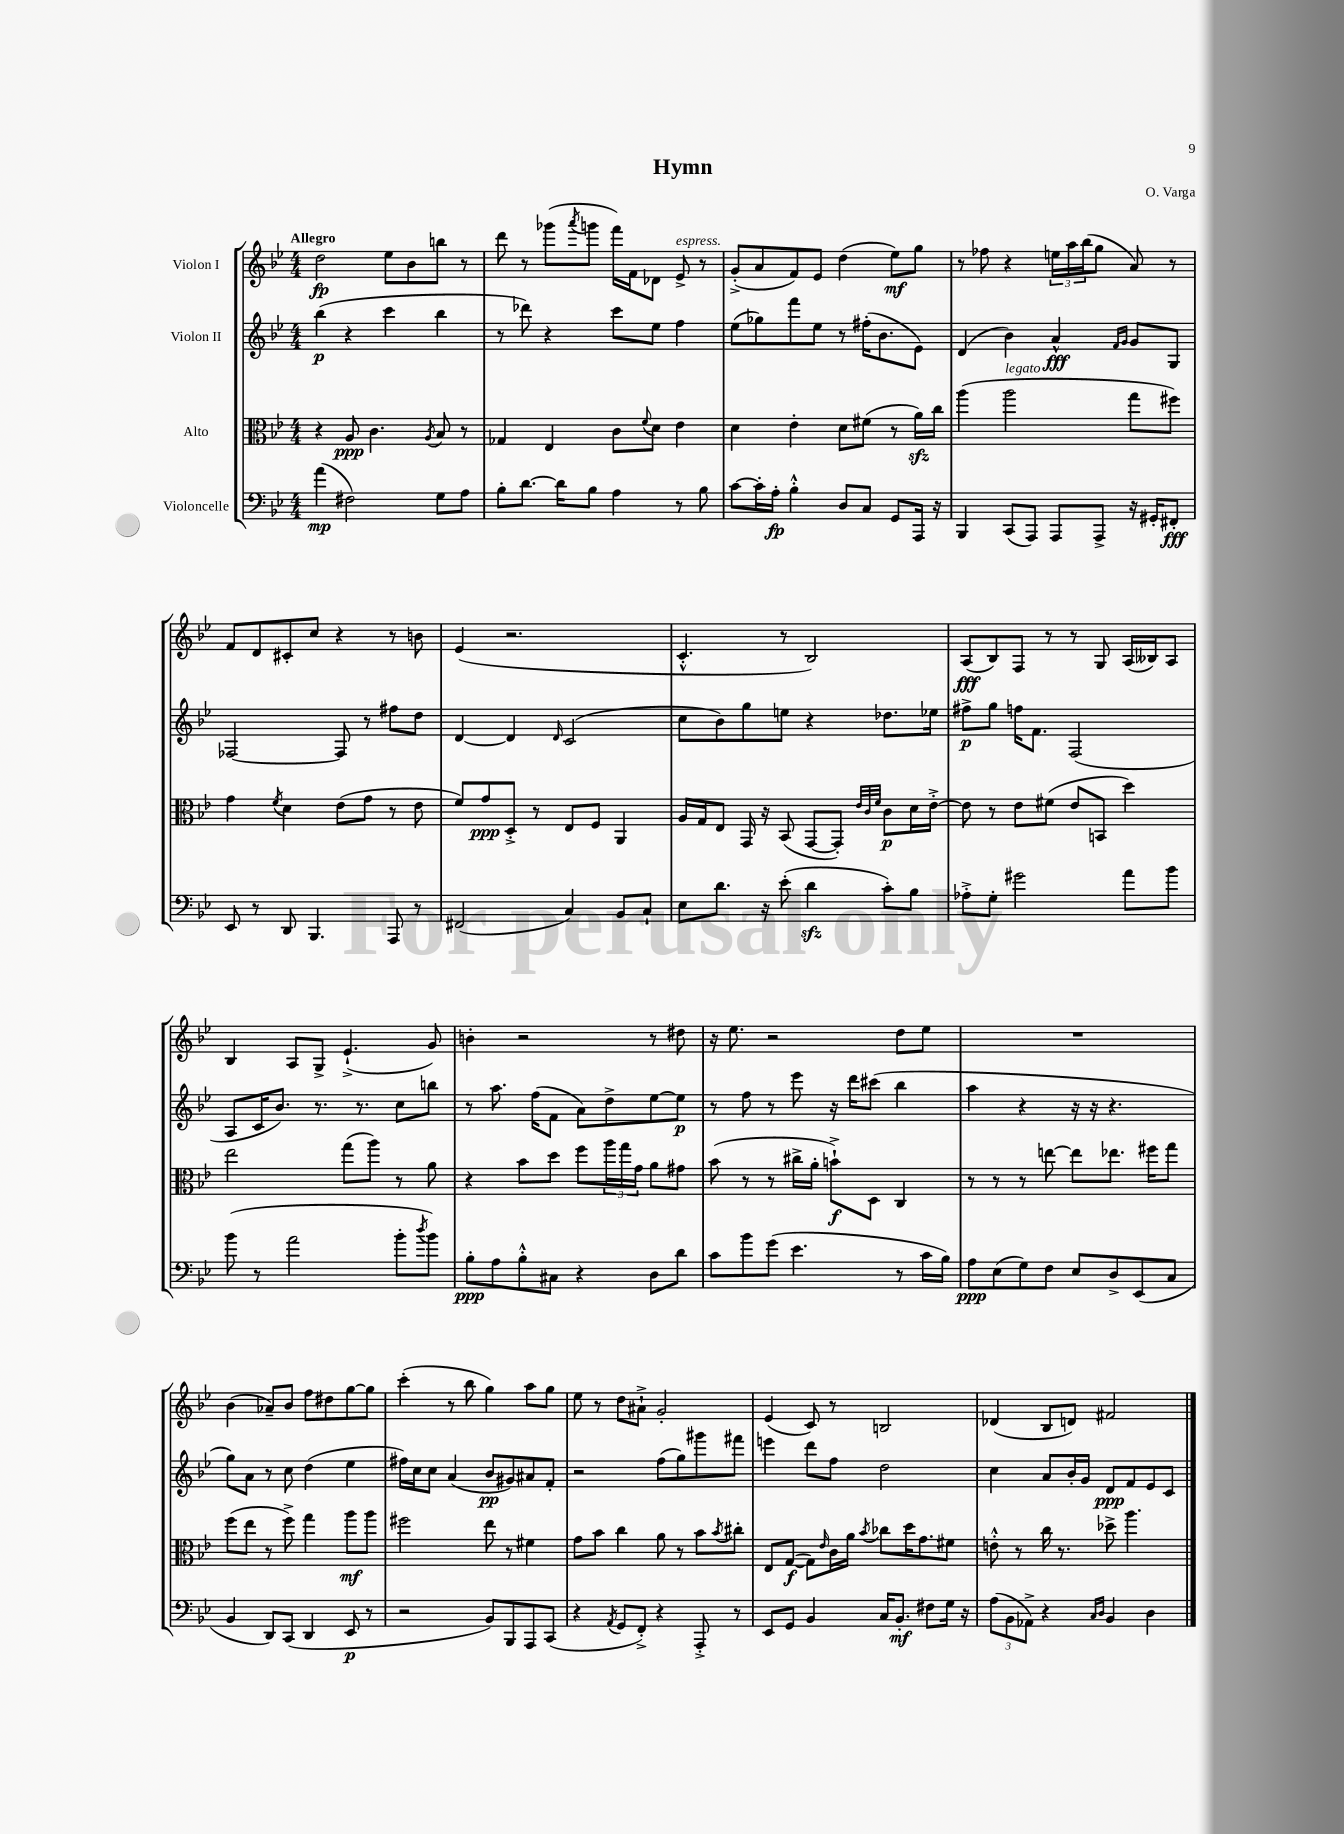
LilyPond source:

\header { title = "Hymn" composer = "O. Varga" }
<<
\new StaffGroup <<
\new Staff = "s0" \with { instrumentName = "Violon I" } {
    \clef treble \key bes \major \numericTimeSignature \time 4/4 \tempo "Allegro"
    d''2\fp ees''8 bes'8 b''8 r8 |
    d'''8 r8 ges'''8( \acciaccatura { a'''8 } g'''8 f'''16) f'16 des'8 ees'8->^\markup { \italic "espress." } r8 |
    g'8-.->( a'8 f'8) ees'8 d''4( ees''8\mf) g''8 |
    r8 fes''8 r4 \tuplet 3/2 { e''16 a''16 bes''16( } g''8 a'8) r8 |
    f'8 d'8 cis'8-. c''8 r4 r8 b'8 |
    ees'4( r2. |
    c'4.-.-^ r8 bes2) |
    a8\fff( bes8) f8 r8 r8 g8 a16( beses16) a8 |
    bes4 a8 g8-> ees'4.-!->( g'8) |
    b'4-. r2 r8 dis''8 |
    r16 ees''8. r2 d''8 ees''8 |
    R1 |
    bes'4( aes'8--) bes'8 f''8 dis''8 g''8~ g''8 |
    c'''4-.( r8 bes''8 g''4) a''8 g''8 |
    ees''8 r8 d''8 ais'8-!-> g'2-. |
    ees'4( c'8) r8 b2 |
    des'4( bes8 d'8) fis'2 \bar "|." |
}
\new Staff = "s1" \with { instrumentName = "Violon II" } {
    \clef treble \key bes \major \numericTimeSignature \time 4/4
    bes''4\p( r4 c'''4 bes''4 |
    r8 des'''8) r4 c'''8 ees''8 f''4 |
    ees''8( ges''8) f'''8 ees''8 r8 fis''16-.( bes'8. ees'8) |
    d'4( bes'4) a'4-^\fff \grace { f'16 g'16 } g'8 g8 |
    fes2~ fes8 r8 fis''8 d''8 |
    d'4~ d'4 \grace { d'16 } c'2( |
    c''8 bes'8) g''8 e''8 r4 des''8. ees''16 |
    fis''8->\p g''8 f''16 f'8. f2( |
    a8 c'16 bes'8.) r8. r8. c''8 b''8 |
    r8 a''8. f''16( f'8 a'8) d''8-> ees''8~ ees''8\p |
    r8 f''8 r8 ees'''8 r16 d'''16 cis'''8( bes''4 |
    a''4 r4 r16 r16 r4. |
    g''8) a'8 r8 c''8 d''4( ees''4 |
    fis''16) c''16 c''8 a'4( bes'8\pp gis'8) ais'8 f'8-. |
    r2 f''8( g''8) gis'''8 fis'''8 |
    e'''4 d'''8 f''8 d''2 |
    c''4 a'8 bes'16-. g'16 d'8\ppp f'8 ees'8 c'8 \bar "|." |
}
\new Staff = "s2" \with { instrumentName = "Alto" } {
    \clef alto \key bes \major \numericTimeSignature \time 4/4
    r4 a8\ppp c'4. \acciaccatura { a8 } bes8 r8 |
    ges4 ees4 c'8 \appoggiatura { f'8 } d'8 ees'4 |
    d'4 ees'4-. d'8 fis'8( r8 a'16\sfz) c''16 |
    a''4( a''2^\markup { \italic "legato" } g''8 fis''8) |
    g'4 \acciaccatura { f'8 } d'4 ees'8( g'8 r8 ees'8 |
    f'8) g'8\ppp d8-.-> r8 ees8 f8 a,4 |
    a16 g16 ees8 g,16 r16 bes,8( g,8~ g,8-.) \grace { ees'32 c'32 f'32 } c'8\p d'16 ees'16~-.-> |
    ees'8 r8 ees'8 fis'8( ees'8 b,8 d''4) |
    ees''2 g''8( a''8) r8 a'8 |
    r4 bes'8 d''8 f''8 \tuplet 3/2 { a''16 g''16 g'16 } a'8 gis'8 |
    bes'8( r8 r8 cis''16-> a'16-. b'8-!->\f) d8 c4 |
    r8 r8 r8 e''8~ e''8 ees''8. fis''16 g''8 |
    f''8( ees''8 r8 f''8->) g''4 a''8\mf a''8 |
    fis''2 ees''8 r8 fis'4 |
    g'8 bes'8 c''4 a'8 r8 bes'8 \acciaccatura { bes'8 } cis''8-. |
    ees8 g8~\f( g8) \grace { ees'16 } c'16 a'16 \acciaccatura { bes'8 } ces''8 d''16 g'8. fis'8 |
    e'8-.-^ r8 c''16 r8. des''8-> a''4. \bar "|." |
}
\new Staff = "s3" \with { instrumentName = "Violoncelle" } {
    \clef bass \key bes \major \numericTimeSignature \time 4/4
    a'4\mp( fis2) g8 a8 |
    bes8-. d'8.~ d'16 bes8 a4 r8 bes8 |
    c'8~ c'16-. a16-.\fp bes4-.-^ d8 c8 g,8 a,,16 r16 |
    bes,,4 c,8( a,,8) a,,8 a,,8-> r16 gis,16-. fis,8-.\fff |
    ees,8 r8 d,8 bes,,4. a,,8 r8 |
    fis,2( c4) bes,8 c8-! |
    ees8 d'8. r16 ees'8-.( d'4\sfz c'8-.) bes8 |
    aes8-.-> g8-. gis'2 a'8 bes'8 |
    bes'8( r8 a'2 bes'8-. \acciaccatura { d''8 } bes'8) |
    bes8-.\ppp a8 bes8-.-^ cis8 r4 d8 d'8 |
    c'8 bes'8 g'8( ees'4. r8 c'16 bes16) |
    a8\ppp ees8( g8) f8 ees8 d8-> ees,8( c8 |
    bes,4 d,8) c,8( d,4 ees,8\p r8 |
    r2 bes,8) bes,,8 a,,8 c,8( |
    r4 \acciaccatura { a,8 } g,8 f,8-.->) r4 a,,8-.-> r8 |
    ees,8 g,8 bes,4 c16 bes,8.-.\mf fis8 g16 r16 |
    \tuplet 3/2 { a8( bes,8 aes,8->) } r4 \grace { c16 d16 } bes,4 d4 \bar "|." |
}
>>
>>
\layout { \context { \Score \remove "Bar_number_engraver" } }
